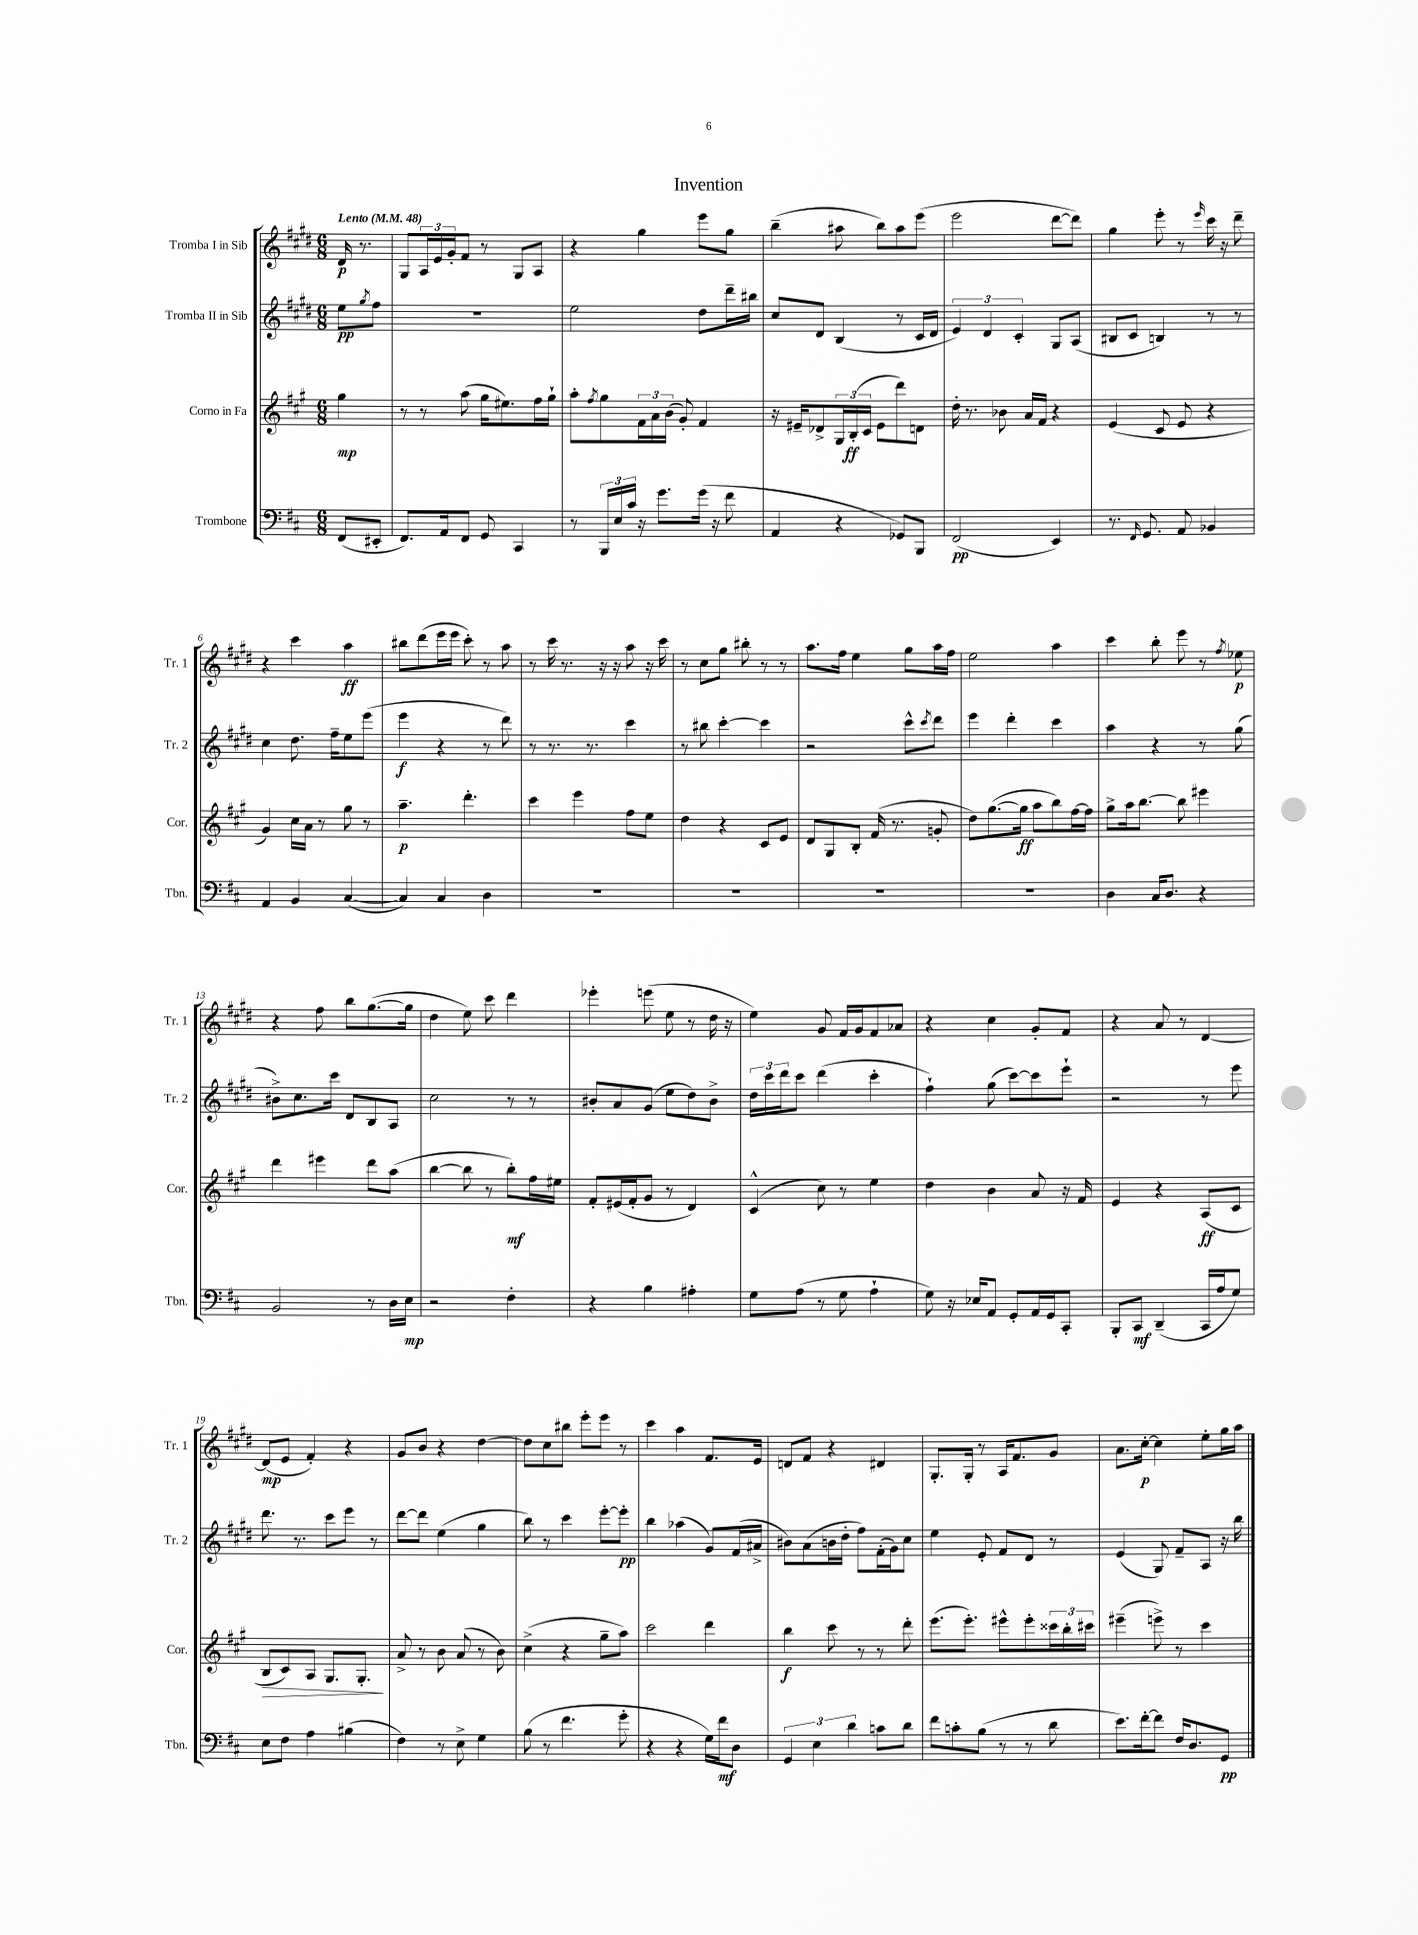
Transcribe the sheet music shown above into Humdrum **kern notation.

**kern	**dynam	**kern	**dynam	**kern	**dynam	**kern	**dynam
*part4	*part4	*part3	*part3	*part2	*part2	*part1	*part1
*staff4	*staff4	*staff3	*staff3	*staff2	*staff2	*staff1	*staff1
*I"Trombone	*	*I"Corno in Fa	*	*I"Tromba II in Sib	*	*I"Tromba I in Sib	*
*I'Tbn.	*	*I'Cor.	*	*I'Tr. 2	*	*I'Tr. 1	*
*clefF4	*	*clefG2	*	*clefG2	*	*clefG2	*
*k[f#c#]	*	*k[f#c#g#]	*	*k[f#c#g#d#]	*	*k[f#c#g#d#]	*
*M6/8	*	*M6/8	*	*M6/8	*	*M6/8	*
*MM48	*	*MM48	*	*MM48	*	*MM48	*
=	=	=	=	=	=	=	=
!	!	!	!	!	!	!LO:TX:a:B:t=Lento	!
(8FF#/L	.	4gg#\	mp	8ee\L	pp	16d#/	p
.	.	.	.	.	.	8.r	.
.	.	.	.	8qgg#/	.	.	.
8EE#X'/J	.	.	.	8ff#\J	.	.	.
=1	=1	=1	=1	=1	=1	=1	=1
8.FF#/L)	.	8r	.	2.r	.	8G#/L	.
.	.	8r	.	.	.	24A/L	.
.	.	.	.	.	.	24e/	.
16AA/k	.	.	.	.	.	.	.
.	.	.	.	.	.	24g#'/J	.
8FF#/J	.	(8aa\	.	.	.	8f#/J	.
8GG/	.	16gg#\KL	.	.	.	8r	.
.	.	8.ee#X\)	.	.	.	.	.
4CC#/	.	.	.	.	.	8G#/L	.
.	.	16ff#\L	.	.	.	8A/J	.
.	.	16gg#`\JJ	.	.	.	.	.
=2	=2	=2	=2	=2	=2	=2	=2
8r	.	8aa'\L	.	2ee\	.	4r	.
.	.	8qff#/	.	.	.	.	.
24BBB/LL	.	8gg#\	.	.	.	.	.
24E/	.	.	.	.	.	.	.
24c#/JJ	.	.	.	.	.	.	.
16r	.	24f#\L	.	.	.	4gg#\	.
.	.	24a\	.	.	.	.	.
8.g\L	.	.	.	.	.	.	.
.	.	(24b\JJ	.	.	.	.	.
.	.	8g#'/)	.	.	.	.	.
(16g\Jk	.	4f#/	.	8dd#\L	.	8eee\L	.
16r	.	.	.	.	.	.	.
8f#\	.	.	.	16ddd#~\L	.	8gg#\J	.
.	.	.	.	16bb#X\JJ	.	.	.
=3	=3	=3	=3	=3	=3	=3	=3
4AA/	.	16r	.	8cc#/L	.	(4bb~\	.
.	.	16e#X~/KL	.	.	.	.	.
.	.	8d-X^/	.	8d#/J	.	.	.
4r	.	24G#/L	.	(4B/	.	8aa#X\	.
.	.	(24B'/	ff	.	.	.	.
.	.	24c#/JJ	.	.	.	.	.
.	.	8e#\L	.	.	.	8bb\L)	.
8GG-X/L)	.	8ddd\)	.	8r	.	8aa#\	.
8BBB/J	.	8dn\J	.	16c#/LL	.	(8eee\J	.
.	.	.	.	16d#/JJ	.	.	.
=4	=4	=4	=4	=4	=4	=4	=4
(2FF#/	pp	16dd'\	.	6e/)	.	2eee\	.
.	.	8.r	.	.	.	.	.
.	.	.	.	6d#/	.	.	.
.	.	8b-X\	.	.	.	.	.
.	.	.	.	6c#'/	.	.	.
.	.	16a/LL	.	.	.	.	.
.	.	16f#/JJ	.	.	.	.	.
4EE/)	.	4r	.	8G#/L	.	[8ddd#\L	.
.	.	.	.	(8A/J	.	8ddd#\J])	.
=5	=5	=5	=5	=5	=5	=5	=5
8.r	.	(4e/	.	8B#X/L	.	4gg#\	.
.	.	.	.	8c#/J	.	.	.
16qqFF#/	.	.	.	.	.	.	.
8.GG/	.	.	.	.	.	.	.
.	.	8c#/	.	4Bn/)	.	8eee'\	.
8AA/	.	8e/	.	.	.	8r	.
.	.	.	.	.	.	16qqeee/	.
4BB-X/	.	4r	.	8r	.	16ccc#\	.
.	.	.	.	.	.	16r	.
.	.	.	.	8r	.	8ddd#~\	.
!!LO:LB:g=z
=6	=6	=6	=6	=6	=6	=6	=6
4AA/	.	4g#/)	.	4cc#\	.	4r	.
4BB/	.	16cc#\LL	.	8.dd#\	.	4ccc#\	.
.	.	16a\JJ	.	.	.	.	.
.	.	8r	.	.	.	.	.
.	.	.	.	16ff#~\KL	.	.	.
([4C#/	.	8gg#\	.	8ee\	.	4aa\	ff
.	.	8r	.	(8eee\J	.	.	.
=7	=7	=7	=7	=7	=7	=7	=7
4C#/])	.	4.aa~\	p	4eee\	f	8bb#X\L	.
.	.	.	.	.	.	(8ddd#\	.
4C#/	.	.	.	4r	.	16eee\L	.
.	.	.	.	.	.	16eee\JJ	.
.	.	4.ddd'\	.	.	.	8ccc#'\)	.
4D\	.	.	.	8r	.	8r	.
.	.	.	.	8ddd#\)	.	8aa\	.
=8	=8	=8	=8	=8	=8	=8	=8
2.r	.	4ccc#\	.	8r	.	8r	.
.	.	.	.	8.r	.	16ccc#\	.
.	.	.	.	.	.	8.r	.
.	.	4eee\	.	.	.	.	.
.	.	.	.	8.r	.	.	.
.	.	.	.	.	.	16r	.
.	.	.	.	.	.	16r	.
.	.	8ff#\L	.	4ccc#\	.	8aa\	.
.	.	8ee\J	.	.	.	16r	.
.	.	.	.	.	.	16ccc#\	.
=9	=9	=9	=9	=9	=9	=9	=9
2.r	.	4dd\	.	8r	.	8r	.
.	.	.	.	8bb#X\	.	8cc#\L	.
.	.	4r	.	[4ccc#'\	.	8gg#\J	.
.	.	.	.	.	.	8bb#X'\	.
.	.	8c#/L	.	4ccc#\]	.	8r	.
.	.	8e/J	.	.	.	8r	.
=10	=10	=10	=10	=10	=10	=10	=10
2.r	.	8d/L	.	2r	.	8.aa\L	.
.	.	8G#/	.	.	.	.	.
.	.	.	.	.	.	16ff#\Jk	.
.	.	8B'/J	.	.	.	4ee\	.
.	.	(16f#/	.	.	.	.	.
.	.	8.r	.	.	.	.	.
.	.	.	.	8ccc#^^\L	.	8gg#\L	.
.	.	.	.	8qccc#/	.	.	.
.	.	8gn'/	.	8ddd#\J	.	16aa\L	.
.	.	.	.	.	.	16ff#\JJ	.
=11	=11	=11	=11	=11	=11	=11	=11
2.r	.	8dd\L)	.	4eee\	.	2ee\	.
.	.	([8.gg#\	.	.	.	.	.
.	.	.	.	4ddd#'\	.	.	.
.	.	16gg#\Jk]	ff	.	.	.	.
.	.	8aa\L	.	.	.	.	.
.	.	8bb\)	.	4ccc#\	.	4aa\	.
.	.	[16ff#\L	.	.	.	.	.
.	.	16ff#\JJ]	.	.	.	.	.
=12	=12	=12	=12	=12	=12	=12	=12
4D\	.	8gg#^\L	.	4aa\	.	4ccc#\	.
.	.	16aa\k	.	.	.	.	.
.	.	[8.bb\J	.	.	.	.	.
16C#/KL	.	.	.	4r	.	8bb'\	.
8.D/J	.	.	.	.	.	.	.
.	.	8bb\]	.	.	.	8eee\	.
4r	.	4eee#X\	.	8r	.	8r	.
.	.	.	.	.	.	8qff#/	.
.	.	.	.	(8gg#\	.	8ee-X\	p
!!LO:LB:g=z
=13	=13	=13	=13	=13	=13	=13	=13
2BB/	.	4ddd\	.	8b#X^\L)	.	4r	.
.	.	.	.	8.cc#\	.	.	.
.	.	4eee#X\	.	.	.	8ff#\	.
.	.	.	.	16ccc#\Jk	.	.	.
.	.	.	.	8d#/L	.	8bb\L	.
8r	.	8ddd\L	.	8B/	.	([8.gg#\	.
16D\LL	.	(8aa\J	.	8A/J	.	.	.
16E\JJ	mp	.	.	.	.	16gg#\Jk]	.
=14	=14	=14	=14	=14	=14	=14	=14
2r	.	[4bb\	.	2cc#\	.	4dd#\	.
.	.	8bb\]	.	.	.	8ee\)	.
.	.	8r	.	.	.	8ccc#\	.
4F#'\	.	8bb'\L)	mf	8r	.	4ddd#\	.
.	.	16ff#\L	.	8r	.	.	.
.	.	16ee#X\JJ	.	.	.	.	.
=15	=15	=15	=15	=15	=15	=15	=15
4r	.	8f#'/L	.	8b#X'/L	.	4eee-X'\	.
.	.	(16e#X/L	.	8a/	.	.	.
.	.	16f#'/J	.	.	.	.	.
4B\	.	8g#/J	.	(8g#/J	.	(8eeen\	.
.	.	8r	.	8ee\L	.	8ee\	.
4A#X'\	.	4d/)	.	8dd#\)	.	8r	.
.	.	.	.	8b#^\J	.	16dd#\	.
.	.	.	.	.	.	16r	.
=16	=16	=16	=16	=16	=16	=16	=16
8G\L	.	(4c#^^/	.	24dd#\LL	.	4ee\)	.
.	.	.	.	24ccc#\	.	.	.
.	.	.	.	24ddd#\J	.	.	.
(8A\J	.	.	.	8ccc#\J	.	.	.
8r	.	8cc#\)	.	(4ddd#\	.	8g#/	.
8G\	.	8r	.	.	.	16f#/LL	.
.	.	.	.	.	.	16g#/J	.
4A`\	.	4ee\	.	4ccc#'\	.	8f#/	.
.	.	.	.	.	.	8a-X/J	.
=17	=17	=17	=17	=17	=17	=17	=17
8G\)	.	4dd\	.	4ff#`\)	.	4r	.
16r	.	.	.	.	.	.	.
16E-X/KL	.	.	.	.	.	.	.
8AA/J	.	4b\	.	(8gg#\	.	4cc#\	.
8GG'/L	.	.	.	[8ccc#\L)	.	.	.
16AA/L	.	8a/	.	8ccc#\]	.	8g#'/L	.
16GG/J	.	.	.	.	.	.	.
8CC#'/J	.	16r	.	8eee`\J	.	8f#/J	.
.	.	16f#/	.	.	.	.	.
=18	=18	=18	=18	=18	=18	=18	=18
8BBB'/L	.	4e/	.	2r	.	4r	.
8CC#/J	mf	.	.	.	.	.	.
(4DD~/	.	4r	.	.	.	8a/	.
.	.	.	.	.	.	8r	.
16CC#/LL	.	(8A/L	ff	8r	.	[4d#/	.
16A/J	.	.	.	.	.	.	.
8G/J)	.	8c#/J	.	8eee\	.	.	.
!!LO:LB:g=z
=19	=19	=19	=19	=19	=19	=19	=19
!	!	!	!LO:HP:b	!	!	!	!
8E\L	.	8B/L	>	8.ddd#\	.	(8d#/L]	mp
8F#\J	.	8c#/)	.	.	.	8e/J	.
.	.	.	.	8.r	.	.	.
4A\	.	8A/J	.	.	.	4f#'/)	.
.	.	8.G#/L	.	8ccc#\L	.	.	.
(4B#X\	.	.	.	8eee\J	.	4r	.
.	.	8.G#'/J	.	.	.	.	.
.	.	.	.	8r	.	.	.
.	.	.	]	.	.	.	.
=20	=20	=20	=20	=20	=20	=20	=20
4F#\)	.	8a^/	.	[8ddd#\L	.	8g#/L	.
.	.	8r	.	8ddd#\J]	.	8b/J	.
8r	.	8b\	.	(4ee\	.	4r	.
8E^\	.	(8a/	.	.	.	.	.
4G\	.	8r	.	4gg#\	.	[4dd#\	.
.	.	8b\)	.	.	.	.	.
=21	=21	=21	=21	=21	=21	=21	=21
(8B\	.	(4cc#^\	.	8bb\)	.	8dd#\L]	.
8r	.	.	.	8r	.	8cc#\	.
4.f#\	.	4r	.	4ccc#\	.	8bb#X\J	.
.	.	.	.	.	.	8eee'\L	.
.	.	8gg#~\L	.	[8eee'\L	.	8eee\J	.
8g'\	.	8aa\J)	.	8eee'\J]	pp	8r	.
=22	=22	=22	=22	=22	=22	=22	=22
4r	.	2ccc#\	.	4bb\	.	4ccc#\	.
4r	.	.	.	(4aa-X\	.	4aa\	.
16G\LL)	.	4ddd\	.	8g#/L)	.	8.f#/L	.
16f#\J	mf	.	.	.	.	.	.
8D\J	.	.	.	(16f#/L	.	.	.
.	.	.	.	16a#X^/JJ	.	16e/Jk	.
=23	=23	=23	=23	=23	=23	=23	=23
6GG/	.	4bb\	f	8b#X\L)	.	8dn/L	.
.	.	.	.	(8a\	.	8f#/J	.
6E\	.	.	.	.	.	.	.
.	.	8ccc#\	.	16bn\L	.	4r	.
.	.	.	.	16dd#'\JJ	.	.	.
6d\	.	.	.	.	.	.	.
.	.	8r	.	8ff#\L)	.	.	.
8cn\L	.	8r	.	(16f#'\L	.	4d#X/	.
.	.	.	.	16g#\J)	.	.	.
8d\J	.	8ddd'\	.	8cc#\J	.	.	.
=24	=24	=24	=24	=24	=24	=24	=24
8f#\L	.	(8.eee\L	.	4ee\	.	8.G#'/L	.
8cn'\	.	.	.	.	.	.	.
.	.	8.eee'\J)	.	.	.	16G#'/Jk	.
(8B\J	.	.	.	8e'/	.	8r	.
8r	.	8eee#X^^\L	.	8f#/L	.	16A/KL	.
.	.	.	.	.	.	8.f#/	.
8r	.	8eee#'\	.	8d#/J	.	.	.
8d\	.	24ccc##X\L	.	8r	.	8g#/J	.
.	.	24bb'\	.	.	.	.	.
.	.	24ccc#X\JJ	.	.	.	.	.
=25	=25	=25	=25	=25	=25	=25	=25
8.e\L)	.	(4eee#X~\	.	(4e/	.	8.a\L	.
[16f#'\k	.	.	.	.	.	[16cc#'\Jk	p
8f#\J]	.	8eeen^\)	.	8G#/)	.	4cc#\]	.
16F#/KL	.	8r	.	8f#~/L	.	.	.
8.D/	.	.	.	.	.	.	.
.	.	4ccc#\	.	8A/J	.	8ee'\L	.
8GG/J	pp	.	.	16r	.	16gg#\L	.
.	.	.	.	16bb\	.	16aa\JJ	.
==	==	==	==	==	==	==	==
*-	*-	*-	*-	*-	*-	*-	*-
